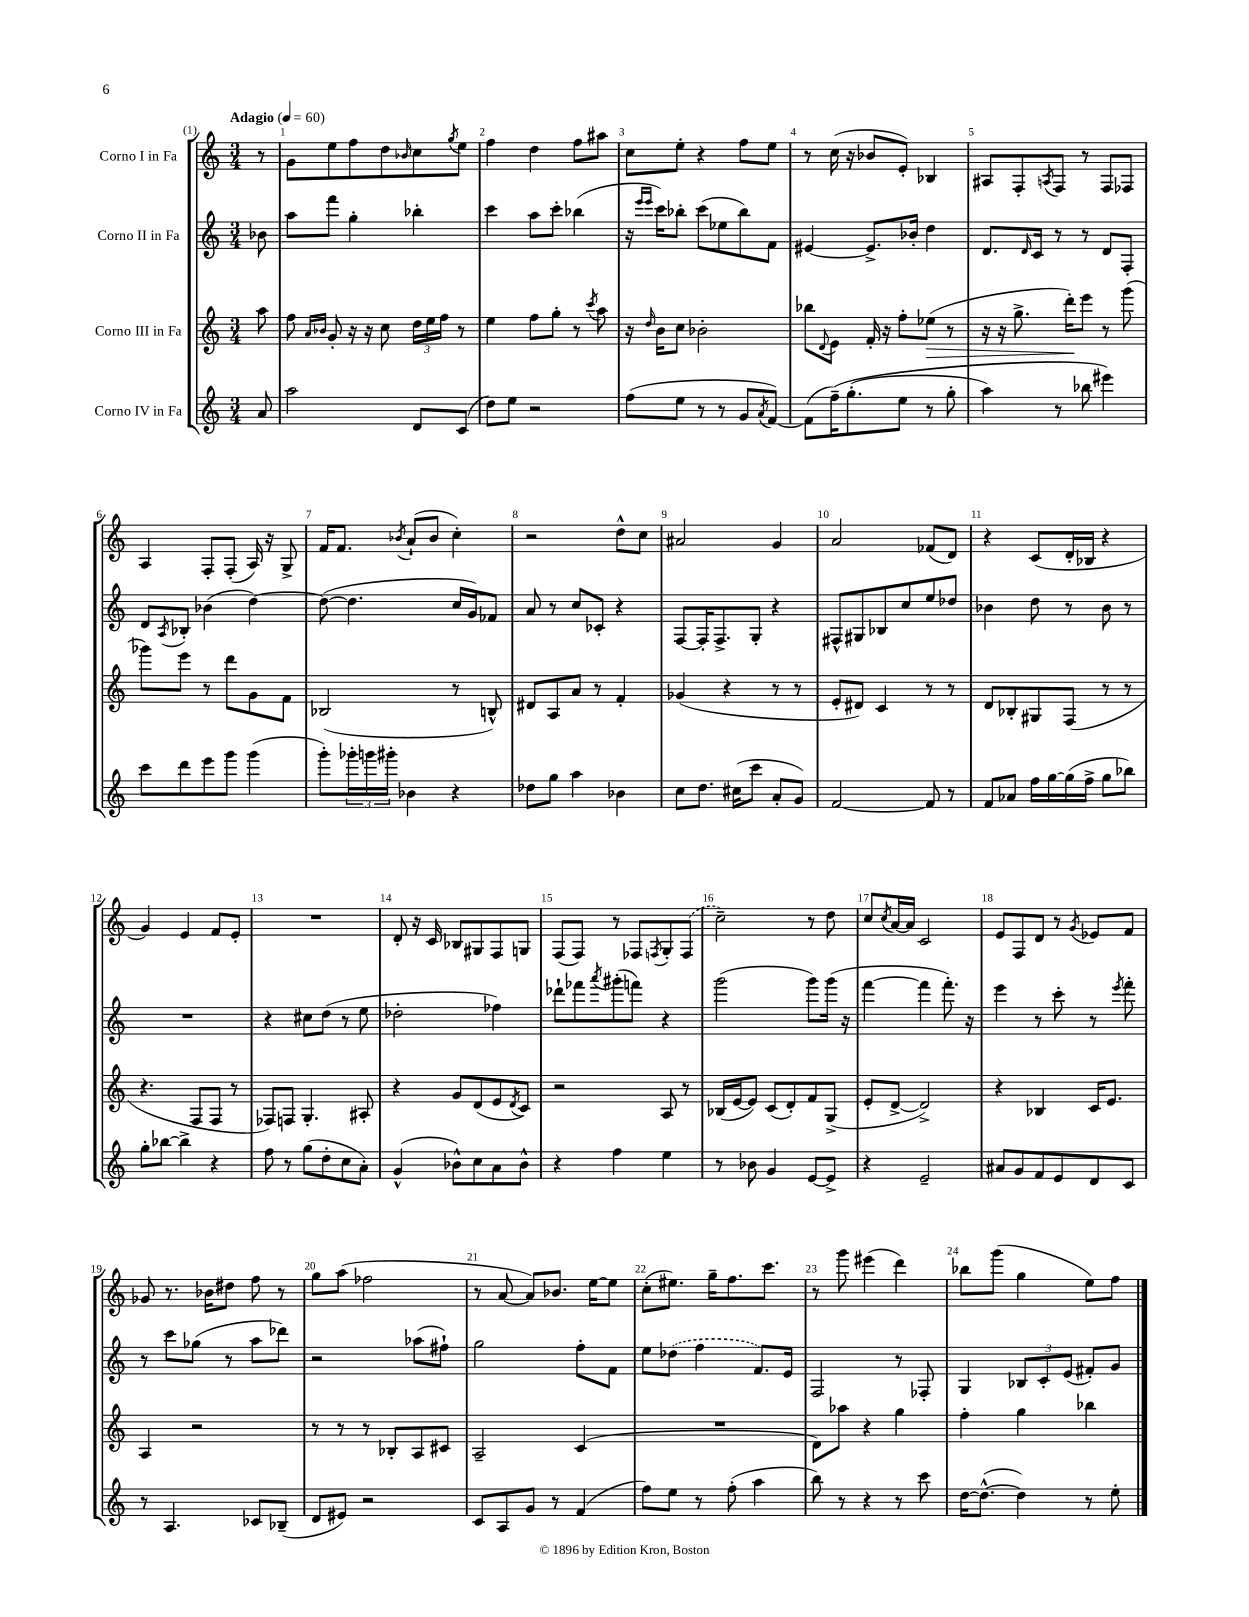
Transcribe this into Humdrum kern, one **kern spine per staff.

**kern	**kern	**dynam	**kern	**kern
*part4	*part3	*part3	*part2	*part1
*staff4	*staff3	*staff3	*staff2	*staff1
*I"Corno IV in Fa	*I"Corno III in Fa	*	*I"Corno II in Fa	*I"Corno I in Fa
*clefG2	*clefG2	*	*clefG2	*clefG2
*k[]	*k[]	*	*k[]	*k[]
*M3/4	*M3/4	*	*M3/4	*M3/4
*MM60	*MM60	*	*MM60	*MM60
=	=	=	=	=
!	!	!	!	!LO:TX:a:B:t=Adagio
8a/	8aa\	.	8b-X\	8r
=1	=1	=1	=1	=1
2aa\	8ff\	.	8aa\L	8g\L
.	16qqa/LL	.	.	.
.	16qqb-X/JJ	.	.	.
.	8g'/	.	8fff\J	8ee\
.	16r	.	4gg'\	8ff\
.	16r	.	.	.
.	8cc\	.	.	8dd\
.	.	.	.	16qqb-X/
8d/L	24dd\LL	.	4bb-X'\	8cc\
.	24ee\	.	.	.
.	24ff\JJ	.	.	.
.	.	.	.	8qgg/
(8c/J	8r	.	.	8ee\J
=2	=2	=2	=2	=2
8dd\L)	4ee\	.	4ccc\	4ff\
8ee\J	.	.	.	.
2r	8ff\L	.	8aa\L	4dd\
.	8gg'\J	.	8ccc'\J	.
.	8r	.	(4bb-X\	8ff\L
.	8qccc/	.	.	.
.	8aa\	.	.	8aa#X\J
=3	=3	=3	=3	=3
(8ff\L	16r	.	16r	8cc\L
.	.	.	16qqeee/LL	.
.	16qqdd/	.	16qqeee/JJ	.
.	16b\KL	.	16ccc\KL)	.
8ee\J	8cc\J	.	8bb-X'\J	8ee'\J
8r	2b-X'\	.	(8ccc\L	4r
8r	.	.	8ee-X\	.
8g/L	.	.	8bb-\)	8ff\L
8qa/	.	.	.	.
[8f/J)	.	.	8f\J	8ee\J
=4	=4	=4	=4	=4
(8f\L]	8bb-X\L	.	[4e#X/	8r
.	8qqd/	.	.	.
(16ff~\K)	8e\J	.	.	(16cc\
(8.gg'\	.	.	.	16r
.	16f'/	.	8.e#^/L]	8b-X/L
.	16r	.	.	.
8ee\J	8ff'\L	.	.	8e'/J)
.	.	.	16b-X'/Jk	.
!	!	!LO:HP:b	!	!
8r	(8ee-X\J	>	4dd\	4B-X/
8gg'\	8r	.	.	.
=5	=5	=5	=5	=5
4aa\)	16r	.	8.d/L	8A#X/L
.	16r	.	.	.
.	8.gg^\	.	.	8F'/
.	.	.	16qqd/	.
.	.	.	16c/Jk	.
.	.	.	.	8qAn/
8r	.	.	8r	8F/J
.	16ddd'\KL)	.	.	.
8bb-X\	8eee\J	]	8r	8r
4eee#X\)	8r	.	8d/L	8F/L
.	(8ggg\	.	8F'/J	8F-X/J
!!LO:LB:g=z
=6	=6	=6	=6	=6
8ccc\L	8ggg-X\L)	.	8d/L	4A/
.	.	.	8qA/	.
8ddd\	8eee\J	.	8B-X'/J	.
8eee\	8r	.	(4b-X\	8F'/L
8ggg\J	8ddd\L	.	.	(8F'/J
(4ggg\	8g\	.	[4dd\)	16A/)
.	.	.	.	16r
.	8f\J	.	.	8G^/
=7	=7	=7	=7	=7
8ggg'\L)	(2B-X/	.	(8dd\_	16f/KL
.	.	.	.	8.f/J
24ggg-X'\L	.	.	4.dd\]	.
24gggn\	.	.	.	.
24ggg#X'\JJ	.	.	.	.
.	.	.	.	8qb-X/
4b-X\	.	.	.	(8a`/L
.	.	.	.	8b-/J
4r	8r	.	16cc/LL	4cc'\)
.	.	.	16g/J)	.
.	8Bn^^/)	.	8f-X/J	.
=8	=8	=8	=8	=8
8dd-X\L	8d#X/L	.	8a/	2r
8gg\J	8A/	.	8r	.
4aa\	8a/J	.	8cc/L	.
.	8r	.	8c-X'/J	.
4b-X\	4f'/	.	4r	8dd^^\L
.	.	.	.	8cc\J
=9	=9	=9	=9	=9
8cc\L	(4g-X/	.	[8F/L	2a#X/
8.dd\J	.	.	16F'/K]	.
.	.	.	8.F^/	.
.	4r	.	.	.
(16cc#X\KL	.	.	.	.
8ccc\J	.	.	8G'/J	.
8a'/L	8r	.	4r	4g/
8g/J)	8r	.	.	.
=10	=10	=10	=10	=10
[2f/	8e'/L	.	8F#X^^/L	2a/
.	8d#X/J)	.	8G#X/	.
.	4c/	.	8B-X/	.
.	.	.	8cc/	.
8f/]	8r	.	8ee/	(8f-X/L
8r	8r	.	8dd-X/J	8d/J)
=11	=11	=11	=11	=11
8f/L	8d/L	.	4b-X\	4r
8a-X/J	8B-X'/	.	.	.
16ff\LL	8G#X/	.	8dd\	(8c/L
[16gg\	.	.	.	.
(16gg\]	(8F/J	.	8r	16d'/L
16ff^\JJ	.	.	.	16B-X/JJ
8gg\L	8r	.	8b-\	4r
8bb-X\J)	8r	.	8r	.
!!LO:LB:g=z
=12	=12	=12	=12	=12
8gg'\L	4.r	.	2.r	4g/)
[8bb-X\J	.	.	.	.
4bb-^\]	.	.	.	4e/
.	8F/L	.	.	.
4r	8F/J	.	.	8f/L
.	8r	.	.	8e'/J
=13	=13	=13	=13	=13
8ff\	8F-X/L)	.	4r	2.r
8r	8Fn/J	.	.	.
(8gg\L	4.G'/	.	8cc#X\L	.
8dd'\	.	.	(8dd\J	.
8cc\	.	.	8r	.
8a'\J)	8A#X'/	.	8ee\	.
=14	=14	=14	=14	=14
(4g^^/	4r	.	2dd-X'\	8d'/
.	.	.	.	16r
.	.	.	.	16c/
8b-X^^\L)	8g/L	.	.	8B-X/L
8cc\	(8d/	.	.	8G#X/
8a\	8e/	.	4ff-X\)	8F/
.	8qd/	.	.	.
8b-^^\J	8c/J)	.	.	8Gn/J
=15	=15	=15	=15	=15
4r	2r	.	8ddd-X`\L	(8F/L
.	.	.	8fff-X\	8F/J)
.	.	.	8qaaa/	.
4ff\	.	.	(8ggg#X'\	8r
.	.	.	8fffn\J)	8F-X/L
.	.	.	.	8qFn/
4ee\	8A/	.	4r	8G'/
.	8r	.	.	(8F/J
=16	=16	=16	=16	=16
8r	(16B-X/LL	.	(2ggg\	2cc~\)
.	[16e/J	.	.	.
8b-X\	8e/J])	.	.	.
4g/	(8c/L	.	.	.
.	8d'/)	.	.	.
[8e/L	8f/	.	8ggg\L)	8r
8e^/J]	(8G^/J	.	(16ggg\Jk	8dd\
.	.	.	16r	.
=17	=17	=17	=17	=17
4r	8e'/L	.	[4fff\	8cc/L
.	.	.	.	8qcc/
.	[8d^/J	.	.	[16a/L
.	.	.	.	16a/JJ]
2e~/	2d^/])	.	4fff\]	2c/
.	.	.	8.fff'\)	.
.	.	.	16r	.
=18	=18	=18	=18	=18
8a#X/L	4r	.	4eee\	8e/L
8g/	.	.	.	8F/
8f/	4B-X/	.	8r	8d/J
8e/	.	.	8ccc'\	8r
.	.	.	.	8qg/
8d/	16c/KL	.	8r	8e-X/L
.	8.e/J	.	.	.
.	.	.	8qeee/	.
8c/J	.	.	8fff'\	8f/J
!!LO:LB:g=z
=19	=19	=19	=19	=19
8r	4A/	.	8r	8g-X/
4.A/	.	.	8ccc\L	8.r
.	2r	.	(8gg-X\J	.
.	.	.	.	16b-X\KL
.	.	.	8r	8dd#X\J
8c-X/L	.	.	8aa\L	8ff\
(8B-X~/J	.	.	8ddd-X\J)	8r
=20	=20	=20	=20	=20
8d/L	8r	.	2r	8gg\L
8e#X/J)	8r	.	.	(8aa\J
2r	8r	.	.	2ff-X\
.	8B-X'/L	.	.	.
.	8A/	.	(8aa-X\L	.
.	8c#X/J	.	8ff#X`\J)	.
=21	=21	=21	=21	=21
8c/L	2A~/	.	2gg\	8r
8A/	.	.	.	[8a/
8g/J	.	.	.	8a/L])
8r	.	.	.	8.b-X/J
(4f/	(4c/	.	8ff'\L	.
.	.	.	.	[16ee\KL
.	.	.	8f\J	8ee\J]
=22	=22	=22	=22	=22
8ff\L)	2.r	.	8ee\L	(8cc'\L
8ee\J	.	.	(8dd-X\J	8.ee#X\J)
8r	.	.	4ff\	.
.	.	.	.	16gg~\KL
(8ff'\	.	.	.	8.ff\
4aa\	.	.	8.f/L)	.
.	.	.	.	8.ccc\J
.	.	.	16e/Jk	.
=23	=23	=23	=23	=23
8bb\)	8d\L)	.	2F/	8r
8r	8aa-X\J	.	.	8ggg\
4r	4r	.	.	(4eee#X\
8r	4gg\	.	8r	4ddd\)
8ccc\	.	.	8F-X'/	.
=24	=24	=24	=24	=24
[16dd\KL	4ff'\	.	4G/	8bb-X\L
(8.dd^^\J_	.	.	.	.
.	.	.	.	(8ggg\J
4dd\])	4gg\	.	12B-X/L	4gg\
.	.	.	12c'/	.
.	.	.	(12e/J	.
8r	4bb-X\	.	8f#X'/L)	8ee\L)
8ee'\	.	.	8g/J	8ff\J
==	==	==	==	==
*-	*-	*-	*-	*-
